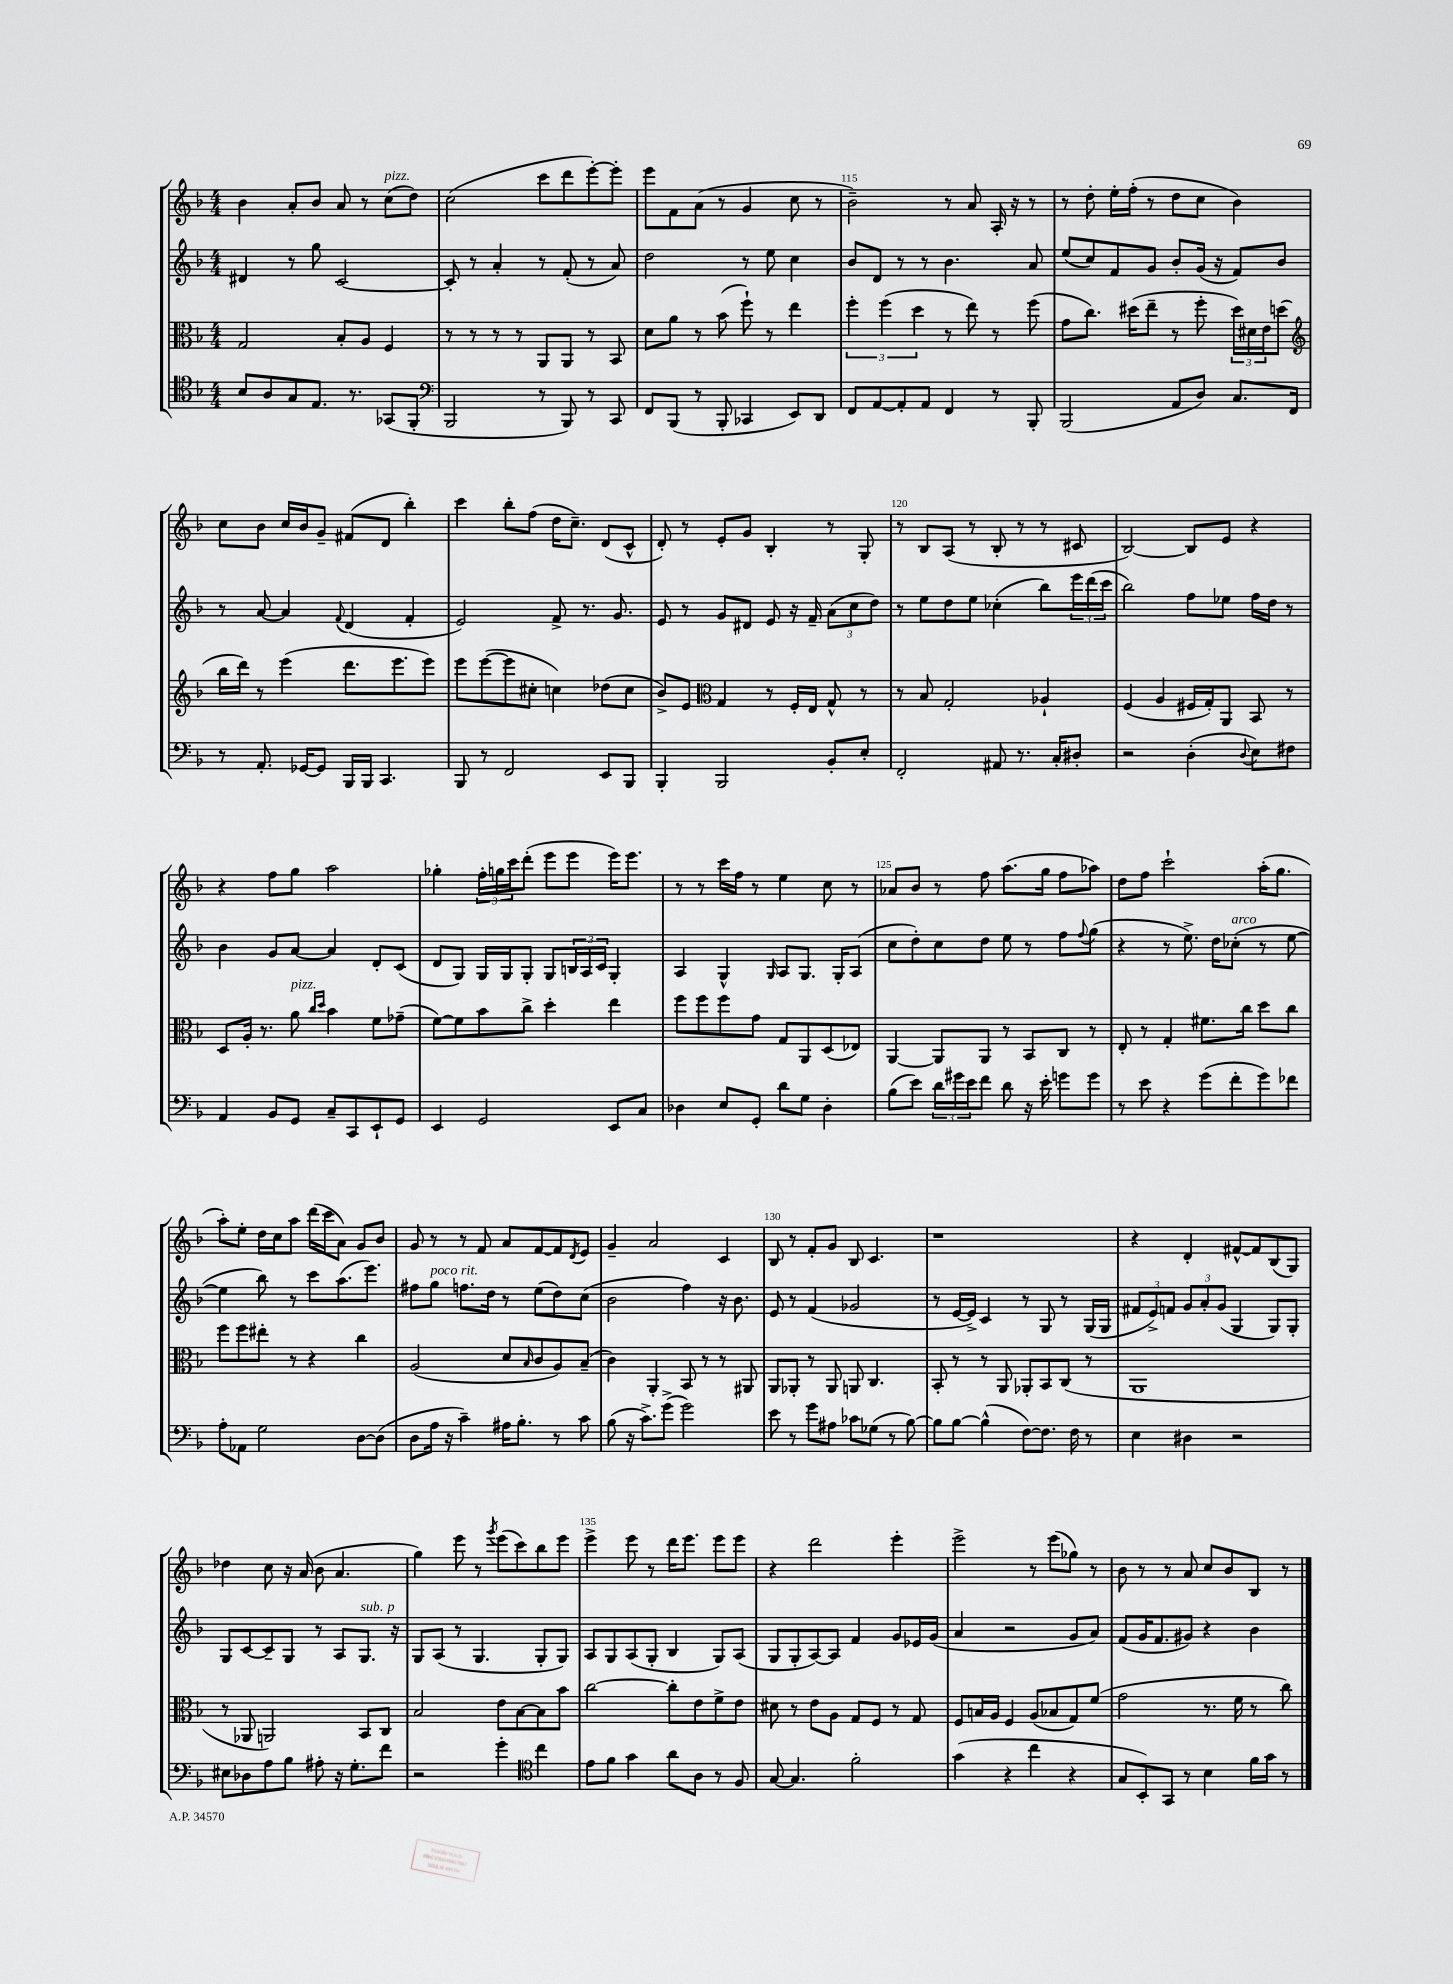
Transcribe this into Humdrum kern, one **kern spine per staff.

**kern	**kern	**kern	**kern
*staff4	*staff3	*staff2	*staff1
*clefC4	*clefC3	*clefG2	*clefG2
*k[b-]	*k[b-]	*k[b-]	*k[b-]
*M4/4	*M4/4	*M4/4	*M4/4
8B-	2G	4d#	4b-
8A	.	.	.
8G	.	8r	8a'
8.E	.	8gg	8b-
.	8B-'	[2c	8a
8.r	.	.	.
.	8A	.	8r
(8GG-	4F	.	(8cc
8FF'	.	.	8dd)
=	=	=	=
*clefF4	*	*	*
2BBB-	8r	8c']	(2cc
.	8r	8r	.
.	8r	4a'	.
.	8r	.	.
8r	8AA	8r	8ccc
8BBB-)	8AA	(8f'	8ddd
8r	8r	8r	[8eee')
8CC	8BB-	8a)	8eee']
=	=	=	=
8FF	8d	2dd	8eee
(8BBB-	8a	.	8f
8r	8r	.	(8a
8BBB-'	(8b-	.	8r
4CC-	8ff`)	8r	4g
.	8r	8ee	.
8EE)	4ee	4cc	8cc
8DD	.	.	8r
=	=	=	=
8FF	6ff'	8b-	2b-~)
[8AA	.	8d	.
.	(6ff	.	.
8AA']	.	8r	.
.	6dd	.	.
8AA	.	8r	.
4FF	8r	4.b-	8r
.	8ee)	.	8a
8r	8r	.	16A'
.	.	.	16r
8BBB-'	(8ff	8a	8r
=	=	=	=
(2BBB-	8g	(8ee	8r
.	8.cc)	8cc)	8dd'
.	.	8f	16ee'
.	(16dd#	.	(16ff'
.	8ee~	8g	8r
8AA	8r	8b-'	8dd
8D)	8ff'	(16g	8cc
.	.	16r	.
8.C	24dd#)	8f)	4b-)
.	24d#	.	.
.	24e	.	.
.	(8dd	8b-	.
16FF	.	.	.
=	=	=	=
*	*clefG2	*	*
8r	16bb-	8r	8cc
.	16ddd)	.	.
8.AA'	8r	[8a	8b-
.	(4eee	4a]	16cc
[16GG-	.	.	16b-
8GG-]	.	.	8g~
.	.	8qqf	.
16BBB-	8.ddd	(4d	(8f#
16BBB-	.	.	.
4.CC	.	.	8d
.	8.eee	.	.
.	.	4f'	4bb-')
.	8eee)	.	.
=	=	=	=
8BBB-	8eee	2e)	4ccc
8r	([8eee	.	.
2FF	8eee]	.	8bb-'
.	8cc#'	.	(8ff
.	4cc)	8f^	16dd
.	.	.	8.cc~)
.	.	8.r	.
8EE	(8dd-	.	(8d
.	.	8.g	.
8BBB-	8cc	.	8c^^
=	=	=	=
4BBB-'	8b-^)	8e	8d')
.	8e	8r	8r
*	*clefC3	*	*
2BBB-	4G	8g	8e'
.	.	8d#	8g
.	8r	8e	4B-'
.	16F'	16r	.
.	16E	16f~	.
8BB-'	8G^^	(12a	8r
.	.	12cc	.
8E'	8r	.	8G'
.	.	12dd)	.
=	=	=	=
2FF'	8r	8r	8r
.	8B-	8ee	8B-
.	2G'	8dd	(8A
.	.	8ee	8r
8AA#	.	(4cc-'	8B-'
8.r	.	.	8r
.	4A-`	8bb-)	8r
16C'	.	.	.
8D#'	.	24eee	8c#
.	.	(24ddd	.
.	.	24ccc	.
=	=	=	=
2r	(4F	2bb-)	[2B-)
.	4A	.	.
(4D'	16F#	8ff	8B-]
.	16G')	.	.
.	8AA	8ee-	8e
8qqD	.	.	.
8E)	8BB-	16ff	4r
.	.	16dd	.
8F#	8r	8r	.
=	=	=	=
4AA	8D	4b-	4r
.	16A'	.	.
.	8.r	.	.
8BB-	.	8g	8ff
8GG	8a	[8a	8gg
.	16qqcc	.	.
.	16qqdd	.	.
8C~	4b-	4a]	2aa
8CC	.	.	.
8EE`	8f	8d'	.
8GG	(8g-~	(8c	.
=	=	=	=
4EE	[8f)	8d	4gg-'
.	8f]	8G)	.
2GG	8b-	16G	24ff'
.	.	.	24gg
.	.	16G	.
.	.	.	24ccc
.	8cc^	8G'	(8ddd'
.	4dd'	8G	8eee
.	.	24B	8eee
.	.	24A	.
.	.	24c	.
8EE	4ee	4G'	16eee)
.	.	.	8.eee
8C	.	.	.
=	=	=	=
4D-	8ff	4A	8r
.	8ff	.	8r
8E	8ff	4G^^	16ccc
.	.	.	16ff
8GG'	8g	.	8r
.	.	16qqG	.
8d	8G	8A	4ee
8G	8AA	8.G	.
4D-'	(8D	.	8cc
.	.	16G'	.
.	8E-)	(8A	8r
=	=	=	=
(8B-	[4AA	8cc	8a-
8e)	.	8dd')	8b-
24d	8AA]	8cc	8r
24g#	.	.	.
24e	.	.	.
8f	8AA	8dd	8ff
8d	8r	8ee	(8.aa
16r	8BB-	8r	.
16e'	.	.	16gg
8g	8C	8ff	8ff
.	.	8qqff	.
8g	8r	(8gg	8aa-)
=	=	=	=
8r	8E'	4r	8dd
8e	8r	.	8ff
4r	4G'	8r	2ccc`
.	.	8.ee^)	.
(8g	8.f#	.	.
.	.	16dd	.
8f'	.	(8cc-'	.
.	16cc	.	.
8g)	8dd	8r	(16aa'
.	.	.	8.gg
8f-	8cc	[8ee	.
=	=	=	=
8A'	8ff	4ee]	8aa')
8AA-	8ff	.	8ee'
2G	8ee#'	8bb-)	16dd
.	.	.	16cc
.	8r	8r	8aa
.	4r	8ccc	(16ddd
.	.	.	16ccc
.	.	(8.aa	8a)
[8D	4cc	.	8g
.	.	8.eee)	.
(8D]	.	.	8b-
=	=	=	=
8D	(2A	8ff#	8g
16A	.	8gg	8r
16r	.	.	.
4c~)	.	8.ff	8r
.	.	.	8f
.	.	16dd	.
16A#	8d	8r	8a
8.B-'	.	.	.
.	16qqB-	.	.
.	8c	(8ee	[8f
8r	8A)	8dd)	8f]
.	.	.	8qd
8c	(8B-~	(8cc	8e
=	=	=	=
(8B-	4c)	2b-	4g~
16r	.	.	.
8.c^)	.	.	.
.	4AA'	.	2a
(8g^	.	.	.
2g)	8BB-	4ff)	.
.	8r	.	.
.	8r	16r	4c
.	.	8.b-	.
.	8AA#	.	.
=	=	=	=
8e	8AA	8e	8B-
8r	8AA-'	8r	8r
8g	8r	(4f	8f'
8A#	8AA-	.	8g
8c-	8AA	2g-	8B-
(8G-	4.C	.	4.c
8r	.	.	.
[8B-)	.	.	.
=	=	=	=
8B-]	8BB-'	8r	1r
[8B-	8r	[16e	.
.	.	16e^])	.
(4B-^^]	8r	4c	.
.	8AA	.	.
[8F)	8AA-'	8r	.
8.F]	8BB-	8G	.
.	(8C	8r	.
16F	.	.	.
8r	8r	(16G	.
.	.	16G	.
=	=	=	=
4E	1AA	12f#	4r
.	.	12e^)	.
.	.	12f	.
4D#	.	12g	4d'
.	.	12a'	.
.	.	(12g	.
2r	.	4G	[8f#^^
.	.	.	8f#]
.	.	8G)	(8B-
.	.	8G'	8G)
=	=	=	=
8E#	8r	8G	4dd-
8D-	8AA-	[8c	.
8A	2AA)	8c~]	8cc
8B-	.	8G	16r
.	.	.	(16a
8A#'	.	8r	8b-
16r	.	8A	4.a
8.G'	.	.	.
.	8BB-	8.G	.
8f	8C	.	.
.	.	16r	.
=	=	=	=
2r	2B-	8G	4gg)
.	.	(8A	.
.	.	8r	8eee
.	.	4.G	8r
.	.	.	8qggg
4g'	8e	.	(8eee
.	[8B-	.	8ccc)
*clefC4	*	*	*
4cc	8B-]	8G'	8bb-
.	8b-	8G)	8eee
=	=	=	=
8e	[2cc	8A	4eee^
8f	.	8G	.
4g	.	(8A	8eee
.	.	8G'	8r
8a	8cc']	4B-	16ddd
.	.	.	8.eee
8A	8e	.	.
8r	8f^	8G)	8eee
8F	8e	(8A	8eee
=	=	=	=
[8G	8d#	8G	4r
4.G]	8r	8G'	.
.	8e	[8A)	2ddd
.	8A	8A]	.
2f'	8G	4f	.
.	8F	.	.
.	8r	8g	4eee'
.	8G	16e-	.
.	.	(16g	.
=	=	=	=
(4g	8F	4a	2eee^
.	16B	.	.
.	16A	.	.
4r	4F	2r	.
4cc	(8A	.	8r
.	8B-	.	(8eee
4r	8G)	8g	8gg-)
.	(8f	8a)	8r
=	=	=	=
8G	2g	(8f	8b-
8BB-')	.	16g	8r
.	.	8.f	.
8GG	.	.	8r
8r	.	8g#)	8a
4B-	8.r	4r	8cc
.	.	.	8b-
.	16f	.	.
16f	8r	4b-	8B-
16g	.	.	.
8r	8cc)	.	8r
==	==	==	==
*-	*-	*-	*-
